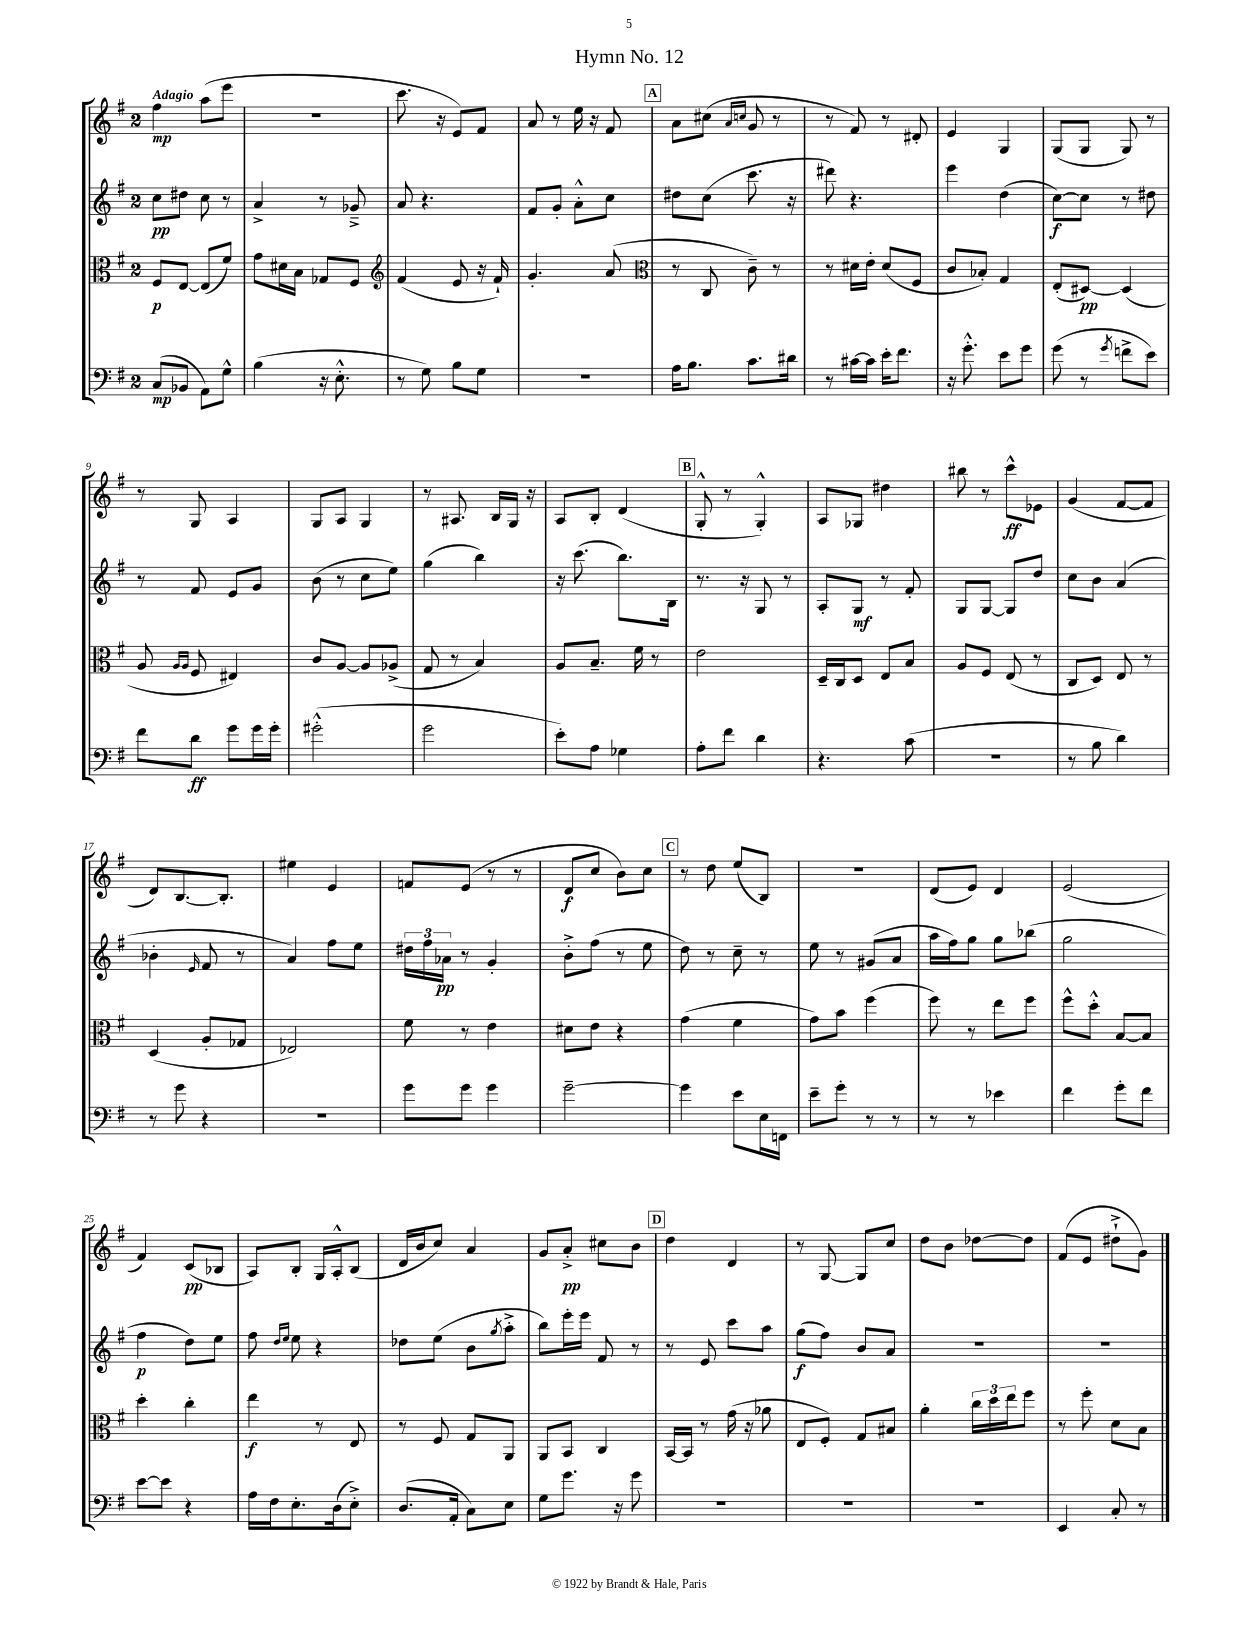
\header { title = "Hymn No. 12" }
<<
\new StaffGroup <<
\new Staff = "s0" {
    \clef treble \key g \major \once \override Staff.TimeSignature.style = #'single-digit \time 2/4 \tempo "Adagio"
    fis''4\mp a''8( e'''8 |
    R2 |
    c'''8. r16 e'8) fis'8 |
    a'8 r8 e''16 r16 fis'8 |
    \mark \markup { \box "A" } a'8 cis''8( \grace { a'16 c''16 } g'8 r8 |
    r8 fis'8) r8 dis'8-. |
    e'4 g4 |
    g8( g8 g8) r8 |
    r8 g8 a4 |
    g8 a8 g4 |
    r8 ais8. b16 g16 r16 |
    a8 b8-. d'4( |
    \mark \markup { \box "B" } g8-.-^ r8 g4-.-^) |
    a8 ges8 dis''4 |
    bis''8 r8 c'''8-^\ff ees'8 |
    g'4( fis'8~ fis'8 |
    d'8) b8.~ b8.-. |
    eis''4 e'4 |
    f'8 e'8( r8 r8 |
    d'8\f c''8 b'8) c''8 |
    \mark \markup { \box "C" } r8 d''8 e''8( b8) |
    r2 |
    d'8( e'8) d'4 |
    e'2( |
    fis'4) c'8\pp( bes8 |
    a8) b8-. g16 a16-.-^ b8( |
    d'16 b'16 c''8) a'4 |
    g'8 a'8-.->\pp cis''8 b'8 |
    \mark \markup { \box "D" } d''4 d'4 |
    r8 g8~ g8 c''8 |
    d''8 b'8 des''8~ des''8 |
    fis'8( e'8 dis''8-!-> g'8) \bar "|." |
}
\new Staff = "s1" {
    \clef treble \key g \major \once \override Staff.TimeSignature.style = #'single-digit \time 2/4
    c''8\pp dis''8 c''8 r8 |
    a'4-> r8 ges'8---> |
    a'8 r4. |
    fis'8 g'8-. a'8-.-^ c''8 |
    \mark \markup { \box "A" } dis''8 c''8( c'''8. r16 |
    dis'''8) r4. |
    e'''4 d''4( |
    c''8~\f) c''8 r8 dis''8 |
    r8 fis'8 e'8 g'8 |
    b'8( r8 c''8 e''8) |
    g''4( b''4) |
    r16 c'''8.( b''8.) b16 |
    \mark \markup { \box "B" } r8. r16 g8 r8 |
    a8-. g8\mf r8 fis'8-. |
    g8 g8~ g8 d''8 |
    c''8 b'8 a'4( |
    bes'4-. \grace { e'16 } fis'8 r8 |
    a'4) fis''8 e''8 |
    \tuplet 3/2 { dis''16 fis''16 aes'16\pp } r8 g'4-. |
    b'8-.-> fis''8( r8 e''8 |
    \mark \markup { \box "C" } d''8) r8 c''8-- r8 |
    e''8 r8 gis'8( a'8 |
    a''16 fis''16) g''8 g''8 bes''8( |
    g''2 |
    fis''4\p d''8) e''8 |
    fis''8 \grace { d''16 e''16 } e''8 r4 |
    des''8 e''8( b'8 \acciaccatura { g''8 } a''8-.-> |
    b''8) e'''16-. e'''16 fis'8 r8 |
    \mark \markup { \box "D" } r8 e'8 c'''8 a''8 |
    g''8\f( fis''8) b'8 a'8 |
    R2 |
    R2 \bar "|." |
}
\new Staff = "s2" {
    \clef alto \key g \major \once \override Staff.TimeSignature.style = #'single-digit \time 2/4
    fis8\p e8~ e8( fis'8) |
    g'8 dis'16 b16 ges8 fis8 |
    \clef treble fis'4( e'8 r16 fis'16-!) |
    g'4.-. a'8( |
    \mark \markup { \box "A" } \clef alto r8 c8 c'8--) r8 |
    r8 dis'16 e'16-. dis'8( fis8 |
    c'8 bes8-.) g4 |
    e8-.( dis8~\pp) dis4( |
    a8 \grace { a16 a16 } fis8 eis4) |
    c'8 a8~ a8 aes8->( |
    g8 r8 b4) |
    a8 b8.-- fis'16 r8 |
    \mark \markup { \box "B" } e'2 |
    d16-- c16 d8 e8 b8 |
    a8 fis8 e8( r8 |
    c8 d8) e8 r8 |
    d4( a8-. ges8 |
    ees2) |
    fis'8 r8 e'4 |
    dis'8 e'8 r4 |
    \mark \markup { \box "C" } g'4( fis'4 |
    g'8) b'8 fis''4( |
    fis''8) r8 e''8 fis''8 |
    fis''8-^ d''8-.-^ b8~ b8 |
    d''4-. c''4-. |
    e''4\f r8 e8 |
    r8 fis8 g8 a,8 |
    a,8 b,8 c4 |
    \mark \markup { \box "D" } b,16~ b,16 r8 g'16( r16 aes'8 |
    e8 fis8-.) g8 bis8 |
    a'4-. \tuplet 3/2 { c''16 d''16 e''16 } fis''8 |
    r8 fis''8-. d'8 b8 \bar "|." |
}
\new Staff = "s3" {
    \clef bass \key g \major \once \override Staff.TimeSignature.style = #'single-digit \time 2/4
    c8\mp( bes,8 a,8) g8-^ |
    b4( r16 e8.-.-^ |
    r8 g8) b8 g8 |
    R2 |
    \mark \markup { \box "A" } a16 b8. c'8. dis'16 |
    r8 cis'16~ cis'16 e'16-. fis'8. |
    r16 g'8.-.-^ e'8 g'8 |
    g'8( r8 \acciaccatura { g'8 } f'8-> e'8) |
    fis'8 d'8\ff g'8 g'16 g'16-. |
    gis'2-.-^( |
    g'2 |
    e'8-.) a8 ges4 |
    \mark \markup { \box "B" } a8-. fis'8 d'4 |
    r4. c'8( |
    R2 |
    r8 b8 d'4) |
    r8 g'8 r4 |
    R2 |
    g'8 g'8 g'4 |
    g'2~-- |
    \mark \markup { \box "C" } g'4 e'8 e16 f,16 |
    e'8-- g'8-. r8 r8 |
    r8 r8 ees'4 |
    fis'4 g'8-. fis'8 |
    e'8~ e'8 r4 |
    a16 fis16 e8.-. d16( e8-.->) |
    d8.( a,16-. c8) e8 |
    g8 g'8. r16 g'8 |
    \mark \markup { \box "D" } R2 |
    R2 |
    R2 |
    e,4 c8-. r8 \bar "|." |
}
>>
>>
